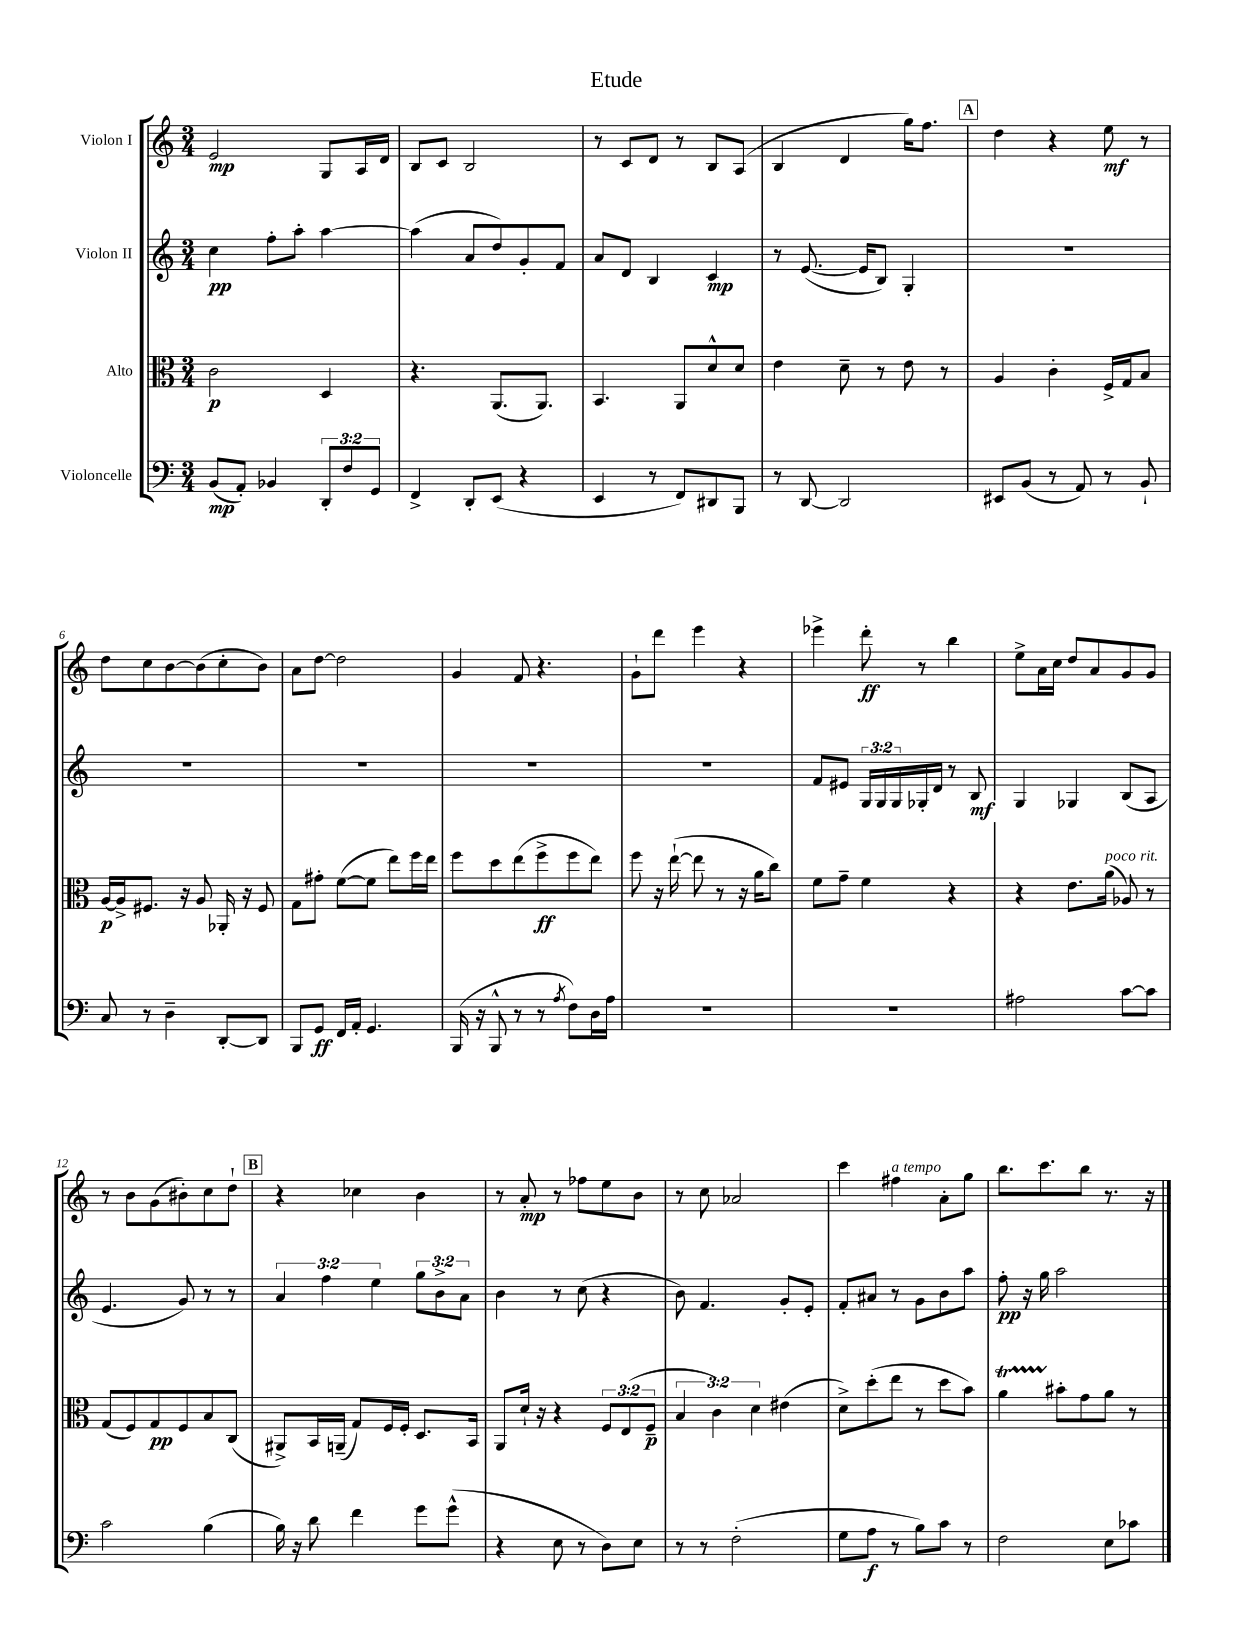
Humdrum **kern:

**kern	**dynam	**kern	**dynam	**kern	**dynam	**kern	**dynam
*part4	*part4	*part3	*part3	*part2	*part2	*part1	*part1
*staff4	*staff4	*staff3	*staff3	*staff2	*staff2	*staff1	*staff1
*I"Violoncelle	*	*I"Alto	*	*I"Violon II	*	*I"Violon I	*
*clefF4	*	*clefC3	*	*clefG2	*	*clefG2	*
*k[]	*	*k[]	*	*k[]	*	*k[]	*
*M3/4	*	*M3/4	*	*M3/4	*	*M3/4	*
=1	=1	=1	=1	=1	=1	=1	=1
(8BB/L	mp	2c\	p	4cc\	pp	2e/	mp
8AA'/J)	.	.	.	.	.	.	.
4BB-X/	.	.	.	8ff'\L	.	.	.
.	.	.	.	8aa'\J	.	.	.
12DD'/L	.	4D/	.	[4aa\	.	8G/L	.
12F/	.	.	.	.	.	.	.
.	.	.	.	.	.	16A/L	.
12GG/J	.	.	.	.	.	.	.
.	.	.	.	.	.	16d/JJ	.
=2	=2	=2	=2	=2	=2	=2	=2
4FF^/	.	4.r	.	(4aa\]	.	8B/L	.
.	.	.	.	.	.	8c/J	.
8DD'/L	.	.	.	8a/L	.	2B/	.
(8EE/J	.	(8.AA/L	.	8dd/)	.	.	.
4r	.	.	.	8g'/	.	.	.
.	.	8.AA/J)	.	.	.	.	.
.	.	.	.	8f/J	.	.	.
=3	=3	=3	=3	=3	=3	=3	=3
4EE/	.	4.BB/	.	8a/L	.	8r	.
.	.	.	.	8d/J	.	8c/L	.
8r	.	.	.	4B/	.	8d/J	.
8FF/L)	.	8AA/L	.	.	.	8r	.
8DD#X/	.	8d^^/	.	4c/	mp	8B/L	.
8BBB/J	.	8d/J	.	.	.	(8A/J	.
=4	=4	=4	=4	=4	=4	=4	=4
8r	.	4e\	.	8r	.	4B/	.
[8DD/	.	.	.	([8.e/	.	.	.
2DD/]	.	8d~\	.	.	.	4d/	.
.	.	.	.	16e/KL]	.	.	.
.	.	8r	.	8B/J)	.	.	.
.	.	8e\	.	4G'/	.	16gg\KL)	.
.	.	.	.	.	.	8.ff\J	.
.	.	8r	.	.	.	.	.
!!LO:REH:place=s1:t=A
=5	=5	=5	=5	=5	=5	=5	=5
8EE#X/L	.	4A/	.	2.r	.	4dd\	.
(8BB/J	.	.	.	.	.	.	.
8r	.	4c'\	.	.	.	4r	.
8AA/)	.	.	.	.	.	.	.
8r	.	16F^/LL	.	.	.	8ee\	mf
.	.	16G/J	.	.	.	.	.
8BB`/	.	8B/J	.	.	.	8r	.
!!LO:LB:g=z
=6	=6	=6	=6	=6	=6	=6	=6
8C/	.	[16A/LL	p	2.r	.	8dd\L	.
.	.	16A^/J]	.	.	.	.	.
8r	.	8.F#X/J	.	.	.	8cc\	.
4D~\	.	.	.	.	.	[8b\	.
.	.	16r	.	.	.	.	.
.	.	8A/	.	.	.	(8b\]	.
[8DD'/L	.	16AA-X'/	.	.	.	8cc'\	.
.	.	16r	.	.	.	.	.
8DD/J]	.	8F#/	.	.	.	8b\J)	.
=7	=7	=7	=7	=7	=7	=7	=7
8BBB/L	.	8G\L	.	2.r	.	8a\L	.
8GG/J	ff	8g#X'\J	.	.	.	[8dd\J	.
16FF/LL	.	([8f\L	.	.	.	2dd\]	.
16AA'/JJ	.	.	.	.	.	.	.
4.GG/	.	8f\J]	.	.	.	.	.
.	.	8ee\L)	.	.	.	.	.
.	.	16ff\L	.	.	.	.	.
.	.	16ee\JJ	.	.	.	.	.
=8	=8	=8	=8	=8	=8	=8	=8
(16BBB/	.	8ff\L	.	2.r	.	4g/	.
16r	.	.	.	.	.	.	.
8BBB^^/	.	8dd\	.	.	.	.	.
8r	.	(8ee\	.	.	.	8f/	.
8r	.	8ff^\	ff	.	.	4.r	.
8qA/	.	.	.	.	.	.	.
8F\L)	.	8ff\	.	.	.	.	.
16D\L	.	8ee\J)	.	.	.	.	.
16A\JJ	.	.	.	.	.	.	.
=9	=9	=9	=9	=9	=9	=9	=9
2.r	.	8ff\	.	2.r	.	8g`\L	.
.	.	16r	.	.	.	8ddd\J	.
.	.	([16ee`\	.	.	.	.	.
.	.	8ee\]	.	.	.	4eee\	.
.	.	8r	.	.	.	.	.
.	.	16r	.	.	.	4r	.
.	.	16a\KL	.	.	.	.	.
.	.	8cc\J)	.	.	.	.	.
=10	=10	=10	=10	=10	=10	=10	=10
2.r	.	8f\L	.	8f/L	.	4eee-X^\	.
.	.	8g~\J	.	8e#X/J	.	.	.
.	.	4f\	.	24G/LL	.	8ddd'\	ff
.	.	.	.	24G/	.	.	.
.	.	.	.	24G/	.	.	.
.	.	.	.	16G-X'/	.	8r	.
.	.	.	.	16d/JJ	.	.	.
.	.	4r	.	8r	.	4bb\	.
.	.	.	.	8B/	mf	.	.
=11	=11	=11	=11	=11	=11	=11	=11
2A#X\	.	4r	.	4G/	.	8ee^\L	.
.	.	.	.	.	.	16a\L	.
.	.	.	.	.	.	16cc\JJ	.
.	.	8.e\L	.	4G-X/	.	8dd/L	.
.	.	.	.	.	.	8a/	.
!	!	!LO:TX:a:i:t=poco rit.	!	!	!	!	!
.	.	(16a\Jk	.	.	.	.	.
[8c\L	.	8A-X/)	.	(8B/L	.	8g/	.
8c\J]	.	8r	.	8A/J	.	8g/J	.
!!LO:LB:g=z
=12	=12	=12	=12	=12	=12	=12	=12
2c\	.	(8G/L	.	4.e/	.	8r	.
.	.	8F/)	.	.	.	8b\L	.
.	.	8G/	pp	.	.	(8g\	.
.	.	8F/	.	8g/)	.	8b#X'\)	.
(4B\	.	8B/	.	8r	.	8cc\	.
.	.	(8C/J	.	8r	.	8dd`\J	.
!!LO:REH:place=s1:t=B
=13	=13	=13	=13	=13	=13	=13	=13
16B\)	.	8AA#X^/L)	.	6a/	.	4r	.
16r	.	.	.	.	.	.	.
8d\	.	16BB/L	.	.	.	.	.
.	.	.	.	6ff\	.	.	.
.	.	(16AAn~/JJ	.	.	.	.	.
4f\	.	8G/L)	.	.	.	4cc-X\	.
.	.	.	.	6ee\	.	.	.
.	.	16F/L	.	.	.	.	.
.	.	16F'/JJ	.	.	.	.	.
8g\L	.	8.D/L	.	12gg\L	.	4b\	.
.	.	.	.	12b^\	.	.	.
(8g^^\J	.	.	.	.	.	.	.
.	.	.	.	12a\J	.	.	.
.	.	16BB/Jk	.	.	.	.	.
=14	=14	=14	=14	=14	=14	=14	=14
4r	.	8AA/L	.	4b\	.	8r	.
.	.	16d`/Jk	.	.	.	8a'/	mp
.	.	16r	.	.	.	.	.
8E\	.	4r	.	8r	.	8r	.
8r	.	.	.	(8cc\	.	8ff-X\L	.
8D\L)	.	12F/L	.	4r	.	8ee\	.
.	.	(12E/	.	.	.	.	.
8E\J	.	.	.	.	.	8b\J	.
.	.	12F~/J	p	.	.	.	.
=15	=15	=15	=15	=15	=15	=15	=15
8r	.	6B/	.	8b\)	.	8r	.
8r	.	.	.	4.f/	.	8cc\	.
.	.	6c\)	.	.	.	.	.
(2F'\	.	.	.	.	.	2a-X/	.
.	.	6d\	.	.	.	.	.
.	.	(4e#X\	.	8g'/L	.	.	.
.	.	.	.	8e'/J	.	.	.
=16	=16	=16	=16	=16	=16	=16	=16
8G\L	.	8d^\L)	.	8f'/L	.	4ccc\	.
8A\J	f	(8dd'\	.	8a#X/J	.	.	.
!	!	!	!	!	!	!LO:TX:a:i:t=a tempo	!
8r	.	8ee\J	.	8r	.	4ff#X\	.
8B\L)	.	8r	.	8g\L	.	.	.
8c\J	.	8dd\L	.	8b\	.	8a'\L	.
8r	.	8b\J)	.	8aa\J	.	8gg\J	.
=17	=17	=17	=17	=17	=17	=17	=17
2F\	.	4aT\	.	8ff'\	pp	8.bb\L	.
.	.	.	.	16r	.	.	.
.	.	.	.	16gg\	.	8.ccc\	.
.	.	8b#X'\L	.	2aa\	.	.	.
.	.	8g\	.	.	.	8bb\J	.
8E\L	.	8a\J	.	.	.	8.r	.
8c-X\J	.	8r	.	.	.	.	.
.	.	.	.	.	.	16r	.
==	==	==	==	==	==	==	==
*-	*-	*-	*-	*-	*-	*-	*-
